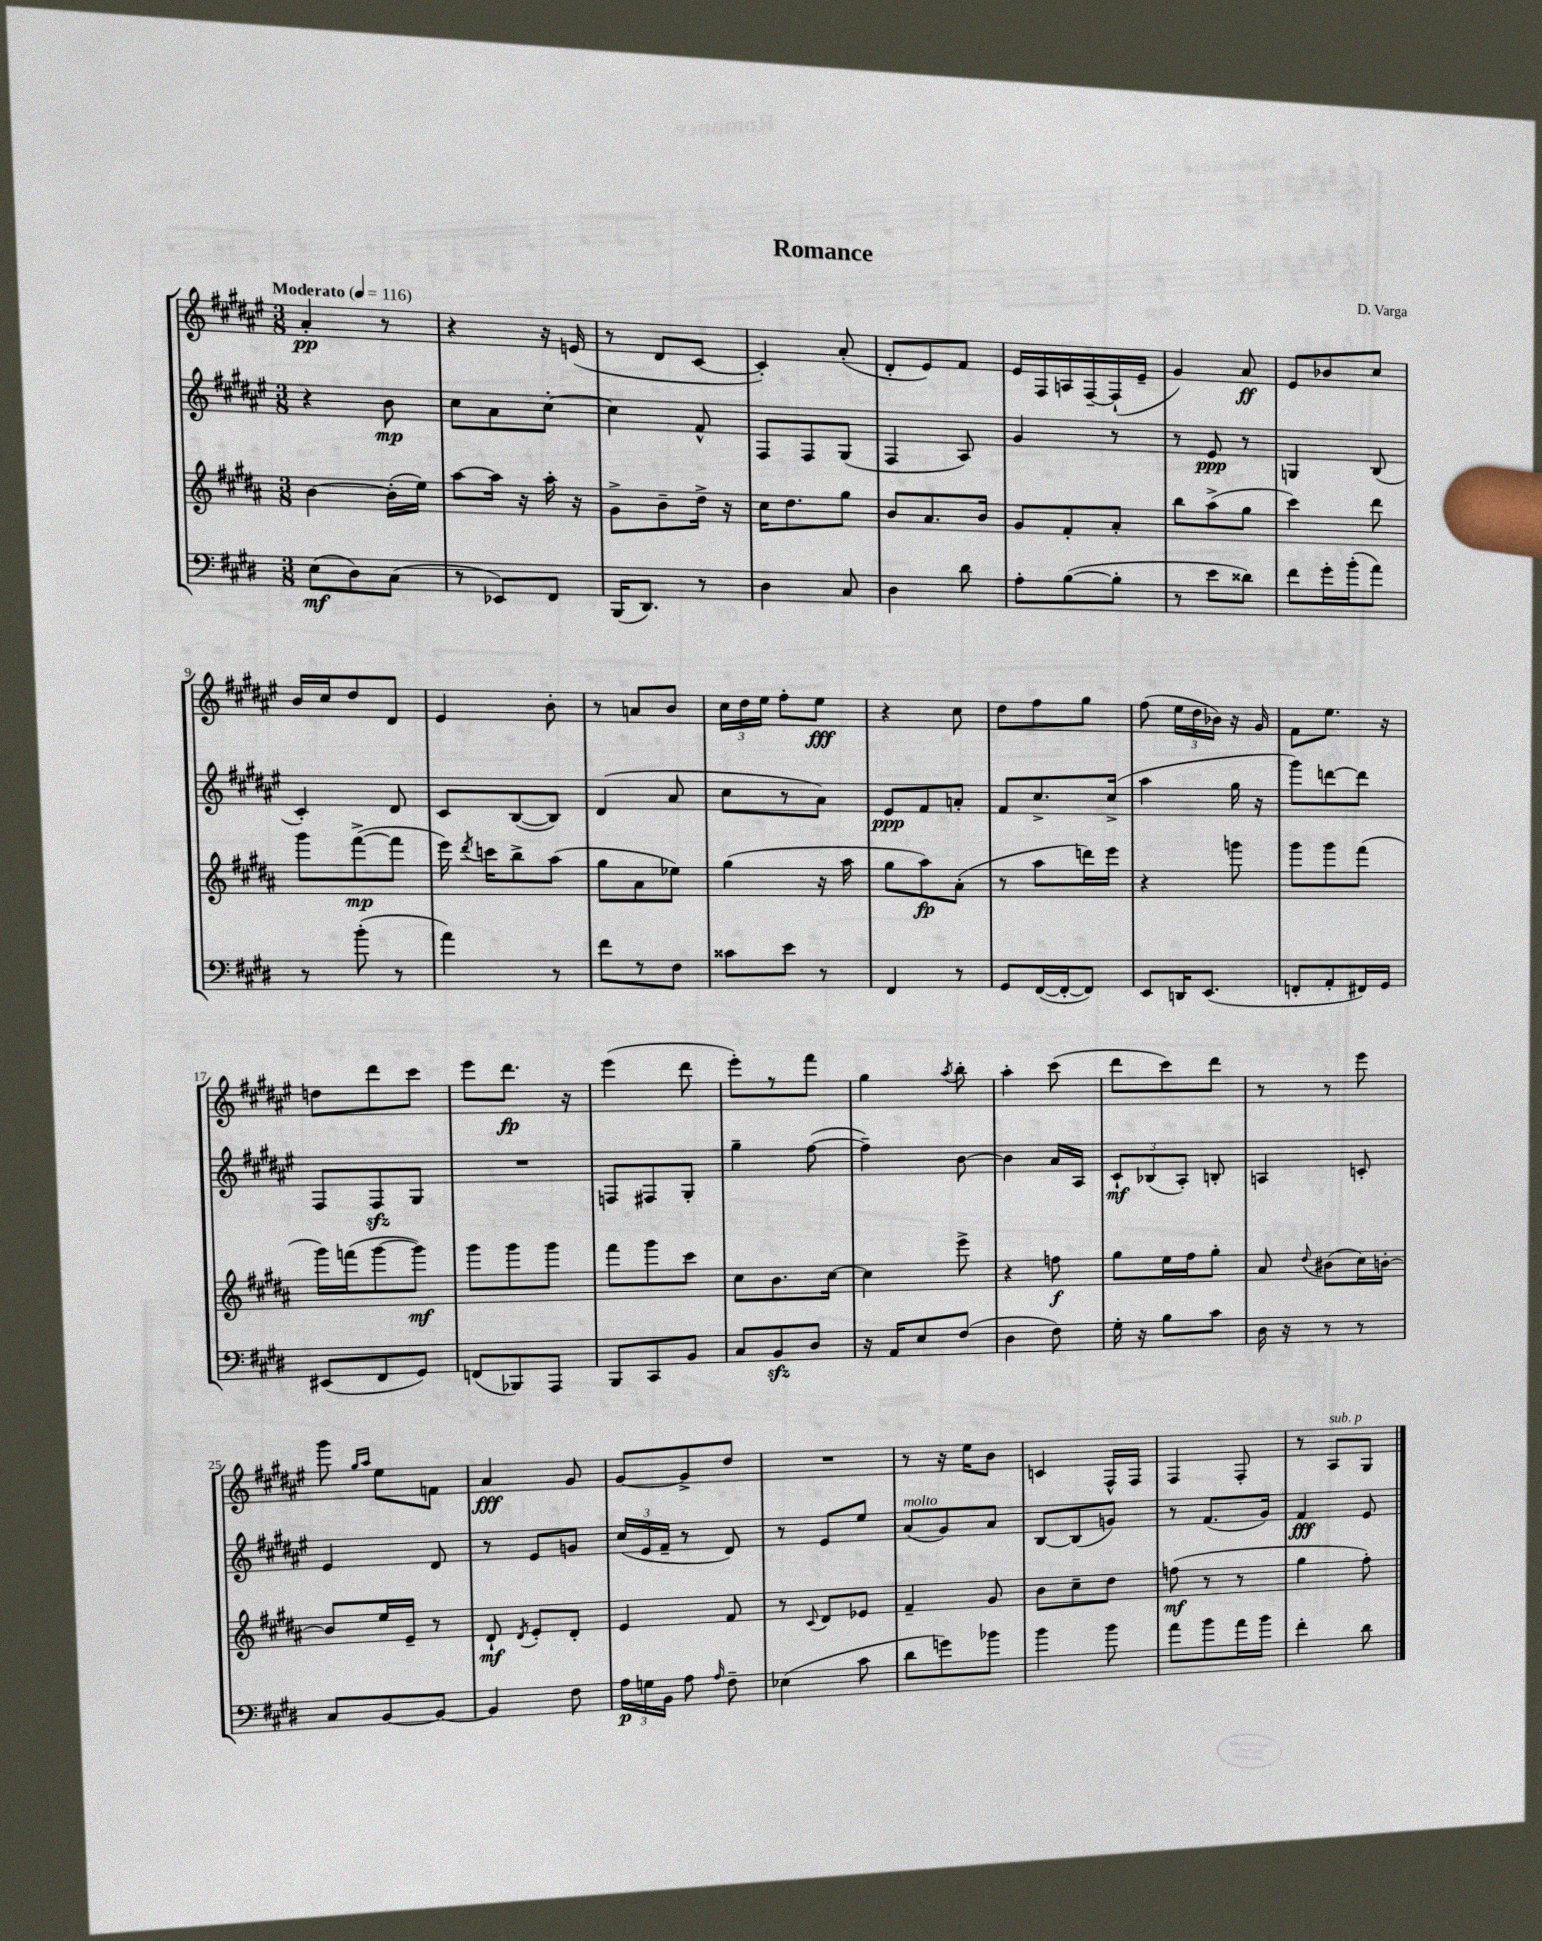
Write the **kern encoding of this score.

**kern	**kern	**kern	**kern
*staff4	*staff3	*staff2	*staff1
*clefF4	*clefG2	*clefG2	*clefG2
*k[f#c#g#d#]	*k[f#c#g#d#a#]	*k[f#c#g#d#a#e#]	*k[f#c#g#d#a#e#]
*M3/8	*M3/8	*M3/8	*M3/8
*MM116	*MM116	*MM116	*MM116
(8E	[4b	4r	4a#'
8D#)	.	.	.
(8C#	(16b']	8b	8r
.	16ee)	.	.
=	=	=	=
8r	[8aa#	8cc#	4r
8EE-)	16aa#]	8a#	.
.	16r	.	.
8FF#	16aa#'	[8cc#'	16r
.	16r	.	(16e
=	=	=	=
(16BBB	8g#^	4cc#]	8r
8.DD#)	.	.	.
.	8b~	.	8d#
8r	16dd#^	8f#^^	[8c#
.	16r	.	.
=	=	=	=
4D#	16cc#	8F#	4c#'])
.	8.dd#	.	.
.	.	8F#	.
8C#	8gg#	(8G#	(8a#'
=	=	=	=
4D#	8b	4F#	8d#'
.	8.a#	.	8e#)
8d#	.	8A#)	8f#
.	16b	.	.
=	=	=	=
8A'	8g#	4g#	16e#
.	.	.	16F#
([8B	8f#'	.	16A
.	.	.	[16F#~
8B']	8a#'	8r	(16F#`]
.	.	.	16e#~
=	=	=	=
8r	8bb	8r	4g#)
8e	(8aa#^	8e#	.
8d##)	8gg#	8r	8a#
=	=	=	=
8f#	4ccc#)	4G	8e#
16g#'	.	.	8b-
(16b'	.	.	.
8a)	8ddd#	(8B	8cc#
=	=	=	=
8r	8ggg#	4c#')	16b
.	.	.	16cc#
(8b'	([8fff#^	.	8dd#
8r	8fff#]	8d#	8d#
=	=	=	=
4a)	16eee)	8c#	4e#
.	8qddd#	.	.
.	16ccc	.	.
.	8bb^	([8B	.
8r	(8aa#	8B])	8b'
=	=	=	=
8f#	8gg#	(4d#	8r
8r	8a#	.	8a
8F#	8ee-)	8a#	8b
=	=	=	=
8c##	(4gg#	8cc#	24cc#
.	.	.	24dd#
.	.	.	24ee#
8e	.	8r	8ff#'
8r	16r	8a#)	8ee#
.	16aa#	.	.
=	=	=	=
4FF#	8gg#	8e#	4r
.	8aa#)	8f#	.
8r	(8a#'	8a'	8cc#
=	=	=	=
8GG#	8r	8f#	8dd#
([16FF#	8aa#	8.cc#^	8ff#
16FF#'_	.	.	.
8FF#])	16ddd)	.	8gg#
.	16eee	(16cc#^	.
=	=	=	=
8EE	4r	4aa#	(8ff#
16DD	.	.	24ee#
.	.	.	24dd#
(8.EE	.	.	.
.	.	.	24b-)
.	8ggg	16gg#	16r
.	.	16r	16g#
=	=	=	=
8FF'	8ggg#	8ggg#)	8f#
8AA'	8ggg#	[8ddd	8.ee#
16FF#)	(8fff#	8ddd]	.
16GG#	.	.	16r
=	=	=	=
(8EE#	16ggg#)	8F#	8dd
.	(16fff	.	.
8FF#	[8ggg#	8F#	8ddd#
8GG#)	8ggg#])	8G#	8ccc#
=	=	=	=
(8FF	8ggg#	4.r	8eee#
8BBB-)	8ggg#	.	8.ddd#
8AAA	8ggg#	.	.
.	.	.	16r
=	=	=	=
8BBB	8fff#	8F	(4eee#
8CC#	8ggg#	8F#	.
8BB	8ccc#	8G#'	8ddd#
=	=	=	=
8C#	8cc#	4gg#~	8eee#')
8BB	8.b	.	8r
8D#	.	([8ff#	8fff#
.	[16cc#	.	.
=	=	=	=
16r	4cc#]	4ff#~])	4gg#
16AA	.	.	.
8E	.	.	.
.	.	.	8qaa#
(8F#	8eee^	[8b	8bb'
=	=	=	=
4D#	4r	4b]	4aa#'
8F#)	8ff	16a#	(8ccc#
.	.	16A#	.
=	=	=	=
16G#'	8gg#	12c#`	8ddd#
16r	.	.	.
.	.	(12B-	.
8B	16ee	.	8ccc#)
.	.	12A#')	.
.	16ff#	.	.
8c#	8gg#'	8B'	8ddd#
=	=	=	=
16D#	8a#	4A	8r
16r	.	.	.
.	8qqdd#	.	.
8r	(8b#	.	8r
8r	16cc#)	8c'	8eee#
.	[16b'	.	.
=	=	=	=
8C#	8b]	4e#	8ggg#
.	.	.	16qqgg#
.	.	.	16qqaa#
[8BB	16ee	.	8ee#
.	16e~	.	.
8BB_	8r	8d#	8f
=	=	=	=
4BB]	8d#`	8r	4a#
.	8qd#	.	.
.	8e'	8e#	.
8F#	8d#'	8g	8g#
=	=	=	=
24A	4e	(24cc#	[8g#
24G	.	24e#	.
24BB	.	24f#~	.
8A	.	8r	8g#^]
16qqA	.	.	.
8F#~	8f#	8d#)	8dd#
=	=	=	=
(4E-	8r	8r	4.r
.	8qqc#	.	.
.	8d#	8e#	.
8c#	8e-	8ee#	.
=	=	=	=
8d#	4f#~	(8a#	8r
8g)	.	8g#)	16r
.	.	.	16ee#
8b-	8g#	8a#	8b
=	=	=	=
4b	8b	[8B	4c
.	8cc#~	(8B]	.
8b	8dd#	8g)	16F#^^
.	.	.	16F#
=	=	=	=
8a	(8ff	8r	4F#
8b	8r	(8.f#	.
16a	8r	.	8F#'
16b	.	16g#)	.
=	=	=	=
4f#'	4gg#	4f#	8r
.	.	.	8A#
8d#	8ff#')	8e#	8G#
==	==	==	==
*-	*-	*-	*-
